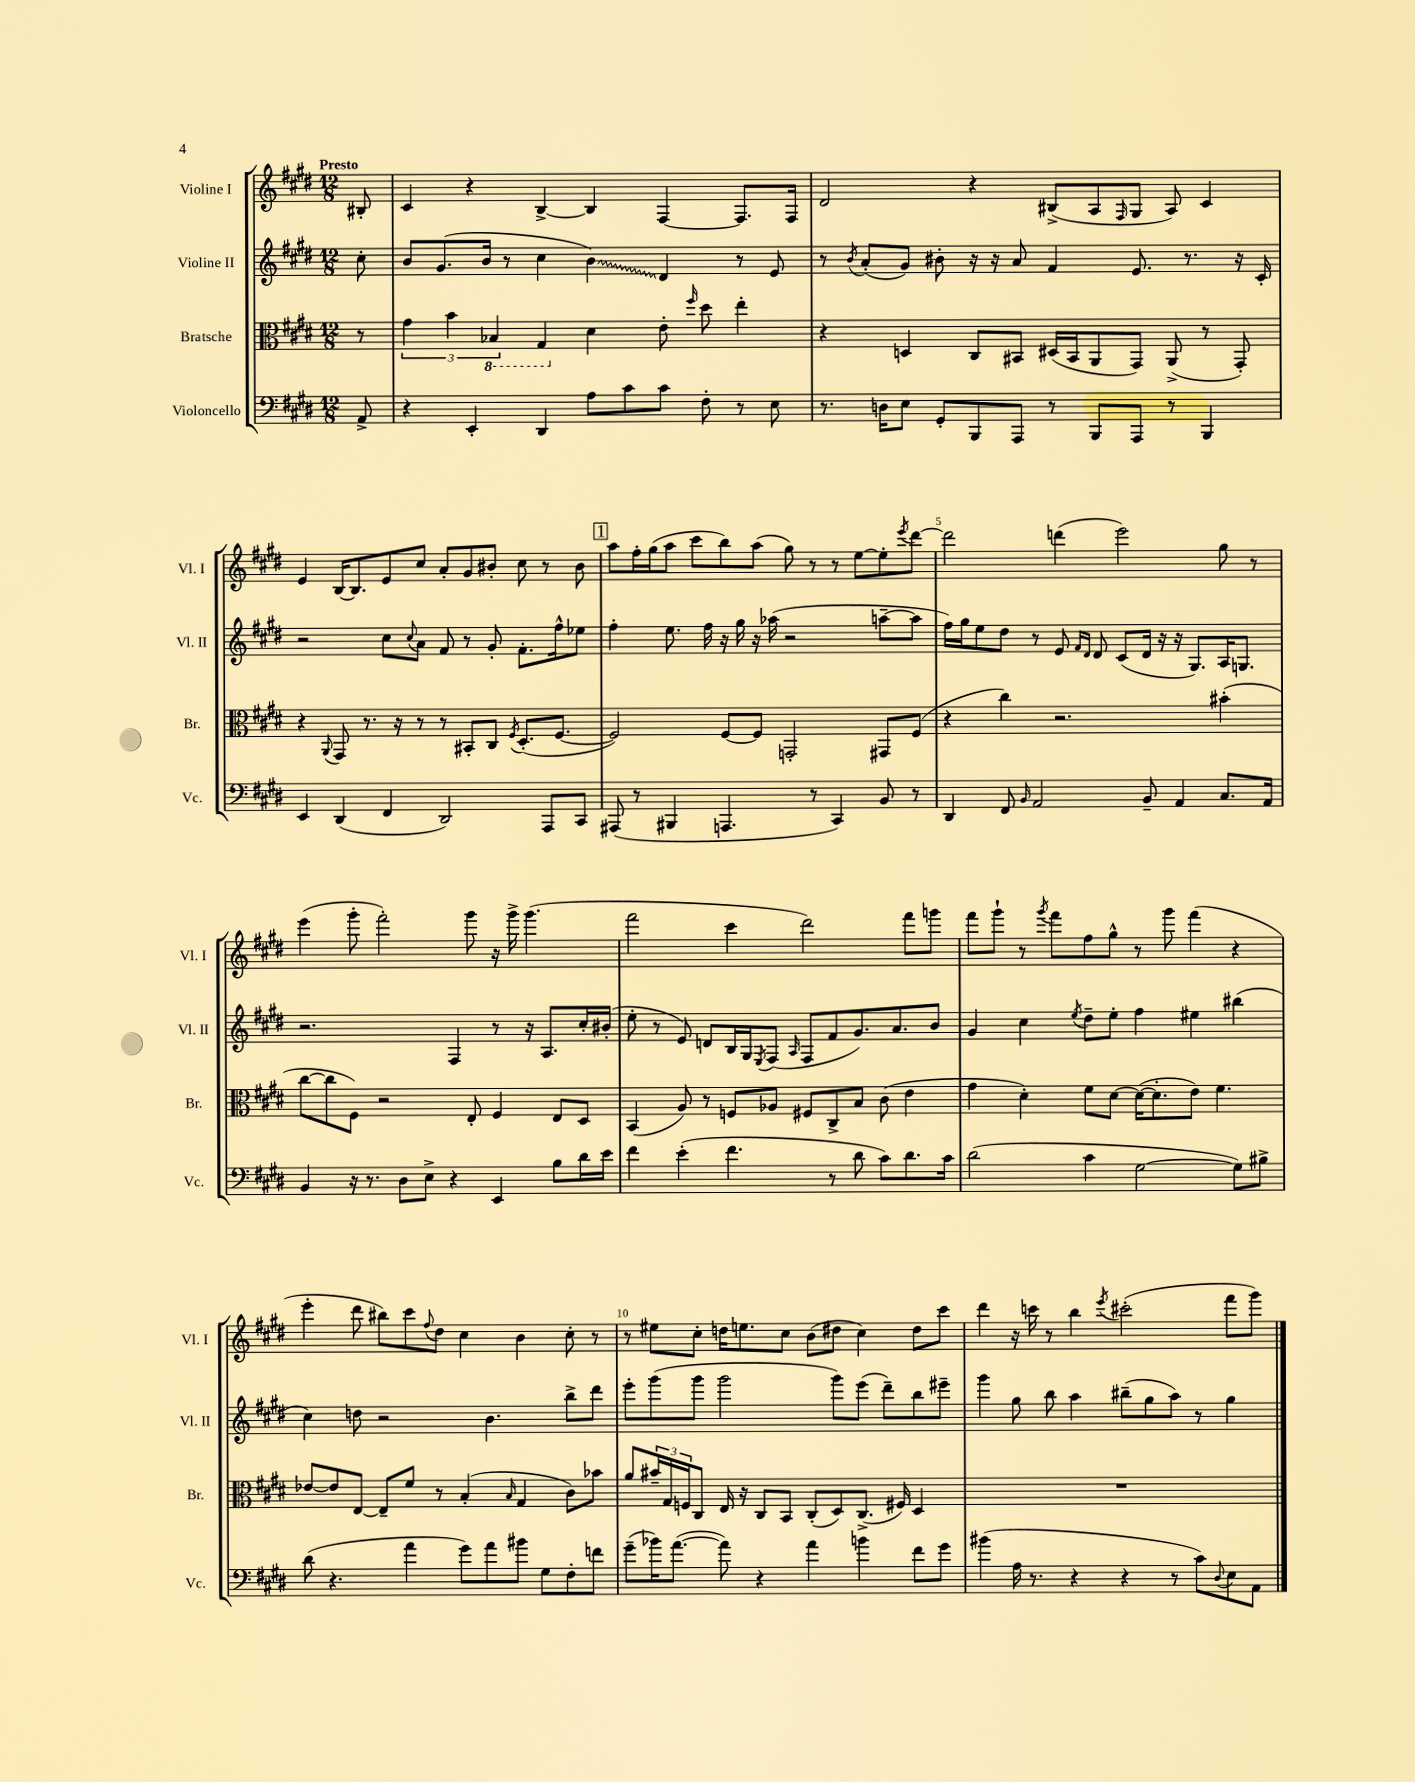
<<
\new StaffGroup <<
\new Staff = "s0" \with { instrumentName = "Violine I" shortInstrumentName = "Vl. I" } {
    \clef treble \key e \major \numericTimeSignature \time 12/8 \partial 8 \tempo "Presto"
    bis8-. |
    cis'4 r4 b4~-> b4 fis4~ fis8. fis16 |
    dis'2 r4 bis8->( a8 \grace { fis16 } gis8 a8) cis'4 |
    e'4 b16~ b8. e'8 cis''8 a'8-. gis'8 bis'8-. cis''8 r8 bis'8 |
    \mark \markup { \box "1" } a''8 fis''16-. gis''16( a''8 cis'''8 b''8) a''8( gis''8) r8 r8 e''8~ e''8-. \acciaccatura { e'''8 } dis'''8~ |
    dis'''2 d'''4( e'''2) gis''8 r8 |
    e'''4( gis'''8-. fis'''2-.) gis'''8 r16 gis'''16-> gis'''4.( |
    fis'''2 cis'''4 dis'''2) fis'''8 g'''8 |
    fis'''8 gis'''8-! r8 \acciaccatura { gis'''8 } fis'''8 fis''8 gis''8-^ r8 gis'''8 fis'''4( r4 |
    e'''4-. dis'''8 bis''8) cis'''8 \appoggiatura { fis''8 } dis''8 cis''4 b'4 cis''8-. r8 |
    r8 eis''8 cis''8-. d''16 e''8. cis''8 b'8( dis''8 cis''4) dis''8 cis'''8 |
    dis'''4 r16 c'''16 r8 b''4 \acciaccatura { e'''8 } cis'''2-.( fis'''8 gis'''8) \bar "|." |
}
\new Staff = "s1" \with { instrumentName = "Violine II" shortInstrumentName = "Vl. II" } {
    \clef treble \key e \major \numericTimeSignature \time 12/8 \partial 8
    cis''8-. |
    b'8 gis'8.( b'16 r8 cis''4 \once \override Glissando.style = #'zigzag b'4\glissando) dis'4 r8 e'8 |
    r8 \acciaccatura { b'8 } a'8-.( gis'8) bis'8-. r16 r16 a'8 fis'4 e'8. r8. r16 cis'16-. |
    r2 cis''8 \appoggiatura { cis''8 } a'8 fis'8 r8 gis'8-. fis'8.-. fis''16-^ ees''8 |
    \mark \markup { \box "1" } fis''4-. e''8. fis''16 r16 gis''16 r16 aes''16( r2 a''8~-- a''8 |
    fis''16) gis''16 e''8 dis''8 r8 e'8 \grace { fis'16 dis'16 } dis'8 cis'8( dis'16 r16 r16 gis8.) a16 g8. |
    r2. fis4 r8 r16 a8. cis''16-. bis'16-.( |
    e''8-. r8 e'8) d'8 b16 gis16 \acciaccatura { e8 } fis8( \grace { a16 } fis8 fis'8 gis'8.) a'8. b'8 |
    gis'4 cis''4 \acciaccatura { e''8 } dis''8-- e''8-. fis''4 eis''4 bis''4( |
    cis''4) d''8 r2 b'4. b''8-> dis'''8 |
    e'''8-. gis'''8( gis'''8 gis'''2 gis'''8) e'''8( dis'''8--) b''8 eis'''8-- |
    gis'''4 gis''8 b''8 a''4 bis''8--( gis''8 a''8) r8 gis''4 \bar "|." |
}
\new Staff = "s2" \with { instrumentName = "Bratsche" shortInstrumentName = "Br." } {
    \clef alto \key e \major \numericTimeSignature \time 12/8 \partial 8
    r8 |
    \tuplet 3/2 { gis'4 b'4 \ottava #-1 bes,4 } gis,4 \ottava #0 dis'4 e'8-. \grace { fis''16 } dis''8 e''4-. |
    r4 d4 cis8 bis,8 dis16( bis,16 a,8 gis,8) a,8->( r8 gis,8-.) |
    r4 \appoggiatura { a,8 } gis,8 r8. r16 r8 r8 bis,8-. cis8 \acciaccatura { fis8 } dis8.-.( fis8.~ |
    \mark \markup { \box "1" } fis2) fis8~ fis8 g,2-. gis,8 fis8( |
    r4 cis''4) r2. bis'4-.( |
    cis''8~ cis''8 fis8) r2 e8-. fis4 e8 dis8 |
    b,4( a8) r8 f8 aes8 fis8 cis8-> b8 cis'8( e'4 |
    gis'4 dis'4-.) fis'8 dis'8~ dis'16~( dis'8.-. e'8) fis'4. |
    ees'8~ ees'8 e8~ e8-- fis'8 r8 b4-.( \grace { b16 } gis4 cis'8) bes'8 |
    a'8 \tuplet 3/2 { bis'16-- gis16 f16 } cis8 e16 r16 cis8 b,8 cis8-.( dis8) cis8.->( fis16) dis4 |
    R1. \bar "|." |
}
\new Staff = "s3" \with { instrumentName = "Violoncello" shortInstrumentName = "Vc." } {
    \clef bass \key e \major \numericTimeSignature \time 12/8 \partial 8
    a,8-> |
    r4 e,4-. dis,4 a8 cis'8 cis'8 fis8-. r8 e8 |
    r8. d16 e8 gis,8-. b,,8 a,,8 r8 b,,8 a,,8 r8 b,,4 |
    e,4 dis,4( fis,4 dis,2) a,,8 cis,8 |
    \mark \markup { \box "1" } ais,,8( r8 bis,,4 a,,4. r8 cis,4) b,8 r8 |
    dis,4 fis,8 \grace { b,16 } a,2 b,8-- a,4 cis8. a,16 |
    b,4 r16 r8. dis8 e8-> r4 e,4 b8 dis'16 e'16 |
    fis'4 e'4-.( fis'4. r8 dis'8 cis'8) dis'8. cis'16 |
    dis'2( cis'4 gis2~ gis8) bis8-> |
    dis'8( r4. a'4 gis'8) a'8 bis'8 gis8 fis8-. f'8 |
    gis'8--( bes'16) a'8.~( a'8) r4 a'4 b'4 fis'8 gis'8 |
    bis'4( a16 r8. r4 r4 r8 cis'8) \appoggiatura { dis8 } e8 a,8 \bar "|." |
}
>>
>>
\layout { \context { \Score \override BarNumber.break-visibility = ##(#f #t #t) barNumberVisibility = #(every-nth-bar-number-visible 5) } }
